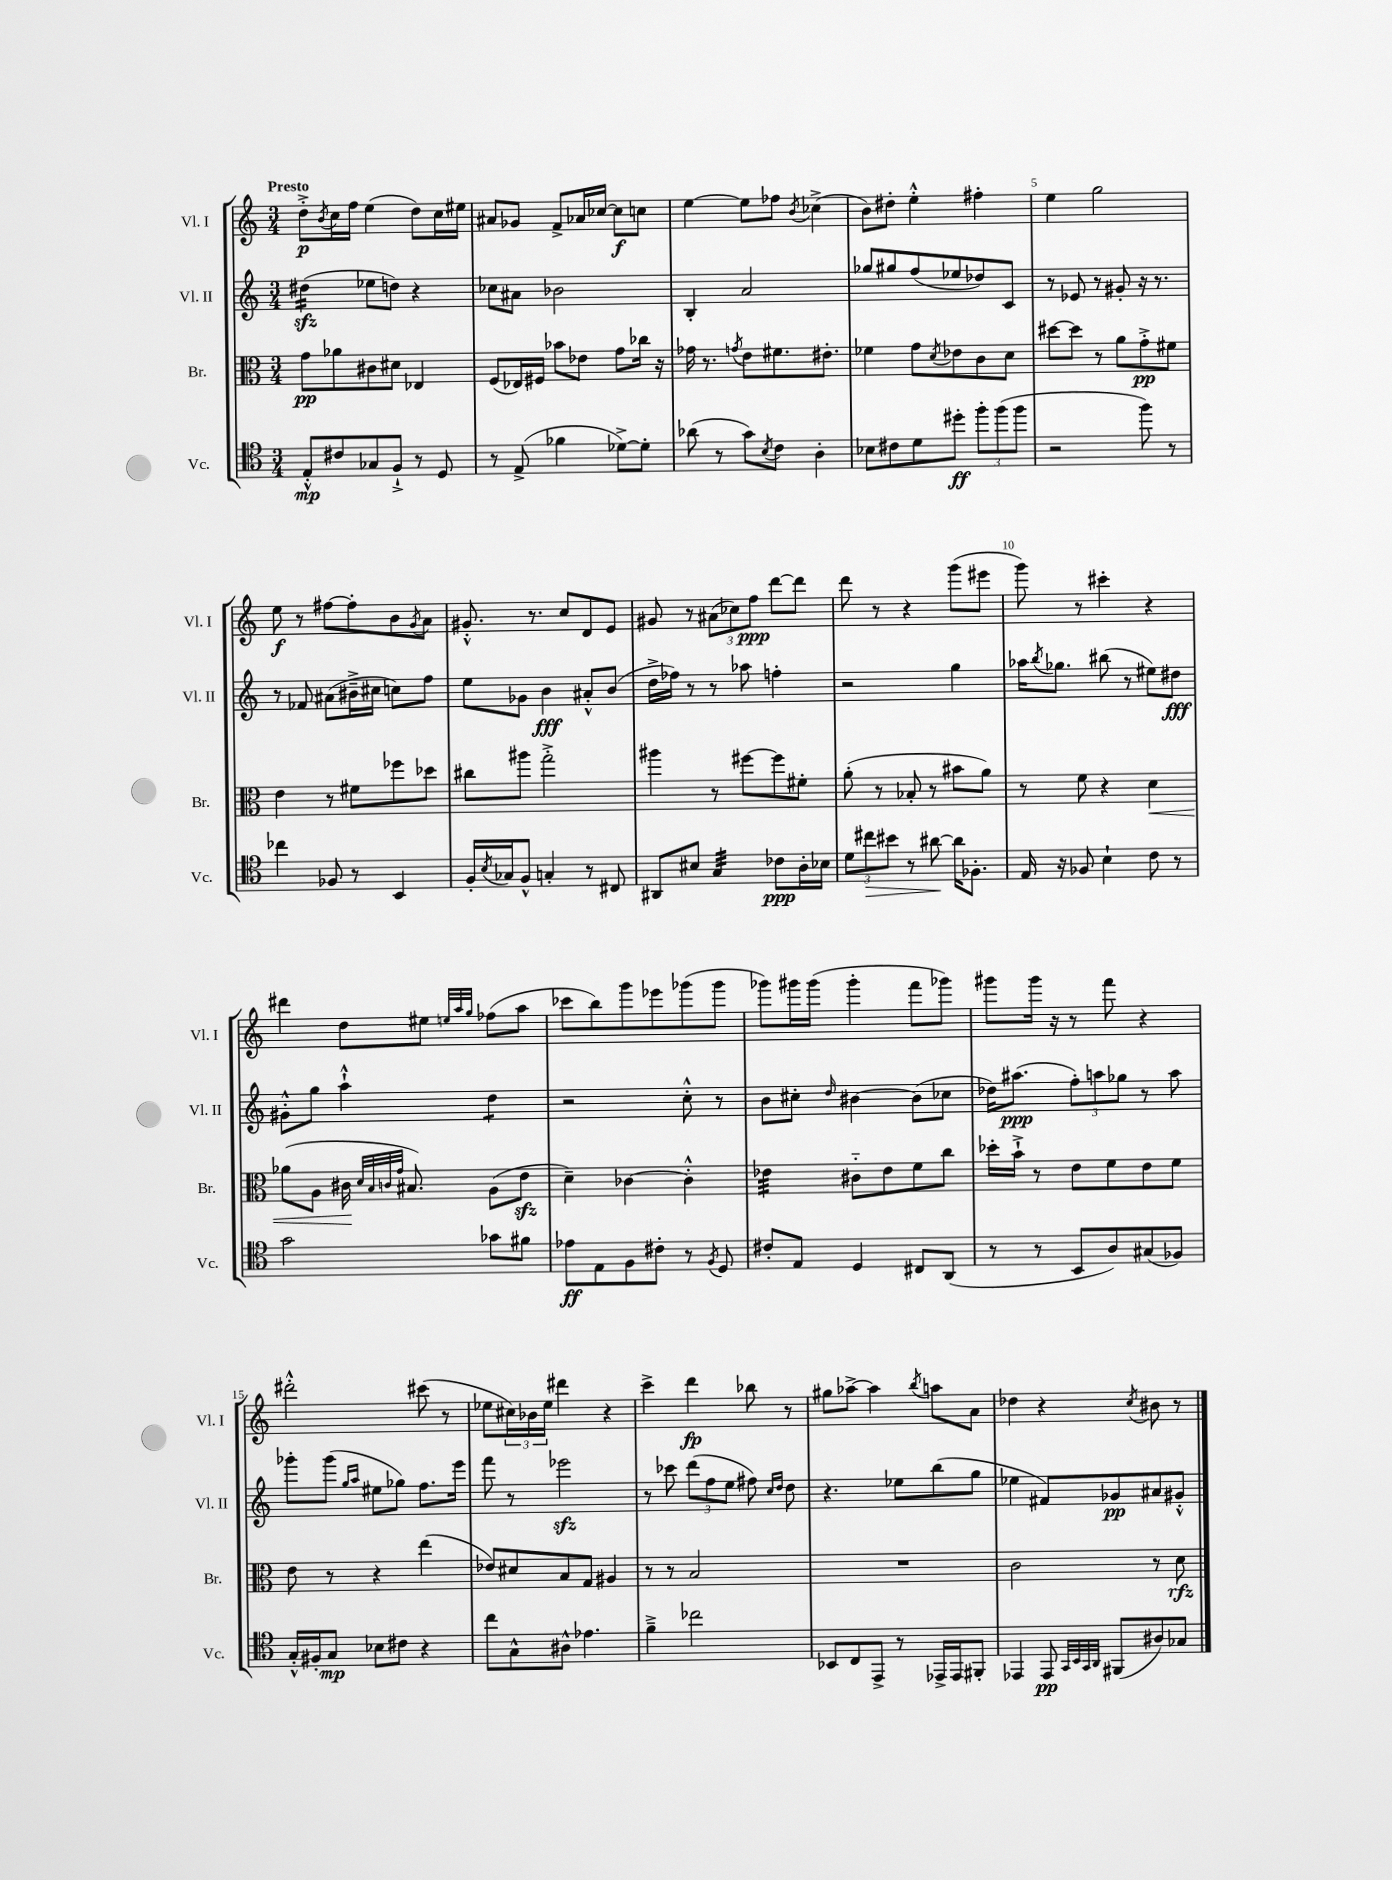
<<
\new StaffGroup <<
\new Staff = "s0" \with { instrumentName = "Vl. I" shortInstrumentName = "Vl. I" } {
    \clef treble \key c \major \numericTimeSignature \time 3/4 \tempo "Presto"
    d''8-.->\p \acciaccatura { b'8 } c''16 f''16 e''4( d''8) c''16 eis''16 |
    ais'8 ges'8 f'8-> aes'16 ces''16~ ces''8\f c''8 |
    e''4~ e''8 fes''8 \acciaccatura { b'8 } ces''4->( |
    b'8) dis''8-. e''4-.-^ fis''4-. |
    e''4 g''2 |
    e''8\f r8 fis''8~ fis''8-. b'8 \acciaccatura { g'8 } a'8 |
    gis'8.-.-^ r8. c''8 d'8 e'8 |
    gis'8 r8 \tuplet 3/2 { ais'8( ces''8) f''8\ppp } d'''8~ d'''8 |
    d'''8 r8 r4 g'''8( eis'''8 |
    g'''8) r8 cis'''4-. r4 |
    dis'''4 d''8 eis''8 \grace { e''32 a''32 g''32 } fes''8( a''8 |
    ces'''8 b''8) g'''8 ees'''8 ges'''8( ges'''8 |
    ges'''8) gis'''16 gis'''16( gis'''4-. f'''8 ges'''8) |
    gis'''8 gis'''16 r16 r8 f'''8 r4 |
    dis'''2-.-^ cis'''8( r8 |
    ees''8 \tuplet 3/2 { cis''16) bes'16 ees''16 } dis'''4 r4 |
    c'''4-> d'''4\fp bes''8 r8 |
    gis''8 aes''8~-> aes''4 \acciaccatura { b''8 } a''8 a'8 |
    des''4 r4 \acciaccatura { c''8 } bis'8 r8 \bar "|." |
}
\new Staff = "s1" \with { instrumentName = "Vl. II" shortInstrumentName = "Vl. II" } {
    \clef treble \key c \major \numericTimeSignature \time 3/4
    dis''4:16\sfz( ees''8 d''8) r4 |
    ces''8 ais'8 bes'2 |
    b4-. a'2 |
    ges''8 gis''8 f''8( ees''8 des''8) c'8 |
    r8 ees'8 r8 gis'8-. r16 r8. |
    r8 fes'8 ais'8( bis'16---> cis''16 c''8) f''8 |
    e''8 ges'8 b'4\fff ais'8-.-^ b'8( |
    d''16-> fes''16) r8 r8 aes''8 f''4-. |
    r2 g''4 |
    aes''16 \acciaccatura { b''8 } ges''8. bis''8( r8 eis''8) dis''8\fff |
    gis'8-.-^ g''8 a''4-!-^ d''4:8 |
    r2 c''8-.-^ r8 |
    b'8 cis''8-. \grace { d''16 } bis'4~ bis'8( ces''8 |
    des''16) ais''8.\ppp( \tuplet 3/2 { f''8-.) a''8 ges''8 } r8 a''8 |
    ges'''8-. ges'''8( \grace { g''16 a''16 } eis''8 ges''8) f''8. e'''16 |
    f'''8 r8 ees'''2\sfz |
    r8 ces'''8 \tuplet 3/2 { d'''8( f''8 e''8 } fis''8) \grace { c''16 d''16 } d''8 |
    r4. ees''8 b''8( g''8 |
    ees''4 fis'8) ges'8\pp ais'8 gis'8-.-^ \bar "|." |
}
\new Staff = "s2" \with { instrumentName = "Br." shortInstrumentName = "Br." } {
    \clef alto \key c \major \numericTimeSignature \time 3/4
    g'8\pp aes'8 cis'8 dis'8 ees4 |
    f8( ees16) fis16 bes'8 ees'8 g'8 ces''16 r16 |
    ges'16 r8. \acciaccatura { g'8 } e'8 fis'8. eis'8.-. |
    fes'4 g'8 \acciaccatura { d'8 } ees'8 c'8 d'8 |
    dis''8~ dis''8 r8 a'8 g'8-.->\pp fis'8 |
    e'4 r8 fis'8 fes''8 des''8 |
    cis''8 ais''8 g''2-.-> |
    ais''4 r8 fis''8~ fis''8 fis'8-. |
    a'8-.( r8 bes8-. r8 bis'8 a'8) |
    r8 f'8 r4 d'4\< |
    aes'8( a8 cis'16\! \grace { d'32 b32 c'32 g'32 } bis8.) a8( e'8\sfz |
    d'4--) ces'4~ ces'4-.-^ |
    ees'4:32 cis'8-_ ees'8 f'8 c''8 |
    des''16-. b'16-!-> r8 e'8 f'8 e'8 f'8 |
    e'8 r8 r4 e''4( |
    ees'8) dis'8 b8 g8 ais4 |
    r8 r8 b2 |
    R2. |
    c'2 r8 d'8\rfz \bar "|." |
}
\new Staff = "s3" \with { instrumentName = "Vc." shortInstrumentName = "Vc." } {
    \clef tenor \key c \major \numericTimeSignature \time 3/4
    e8-.-^\mp cis'8 ges8 f8-!-> r8 d8 |
    r8 e8->( fes'4 des'8~->) des'8-. |
    aes'8( r8 g'8) \acciaccatura { b8 } c'8 a4-. |
    bes8 cis'8 d'8 dis''8-.\ff \tuplet 3/2 { f''8-. f''8( f''8 } |
    r2 f''8) r8 |
    ces''4 fes8 r8 b,4 |
    f16-. \acciaccatura { b8 } ges16 f8-^ g4-. r8 cis8 |
    ais,8 bis8 g4:32 ces'8\ppp a16-. bes16 |
    \tuplet 3/2 { d'8 cis''8\> bis'8 } r8 ais'8~\! ais'16 fes8.-. |
    e16 r16 fes8 b4-! c'8 r8 |
    g'2 ges'8 fis'8 |
    ees'8\ff e8 f8 cis'8-. r8 \acciaccatura { f8 } d8 |
    cis'8-. e8 d4 cis8 a,8( |
    r8 r8 b,8 a8) gis8( fes8) |
    g16-.-^ fis16-. g8\mp bes8 cis'8 r4 |
    c''8 g8-^ ais8-^ ees'4. |
    f'4---> ces''2 |
    bes,8 c8 e,8-> r8 ees,16-> ees,16 fis,8-. |
    ees,4 ees,8\pp \grace { g,32 b,32 g,32 a,32 } fis,8( ais8) ges8 \bar "|." |
}
>>
>>
\layout { \context { \Score \override BarNumber.break-visibility = ##(#f #t #t) barNumberVisibility = #(every-nth-bar-number-visible 5) } }
